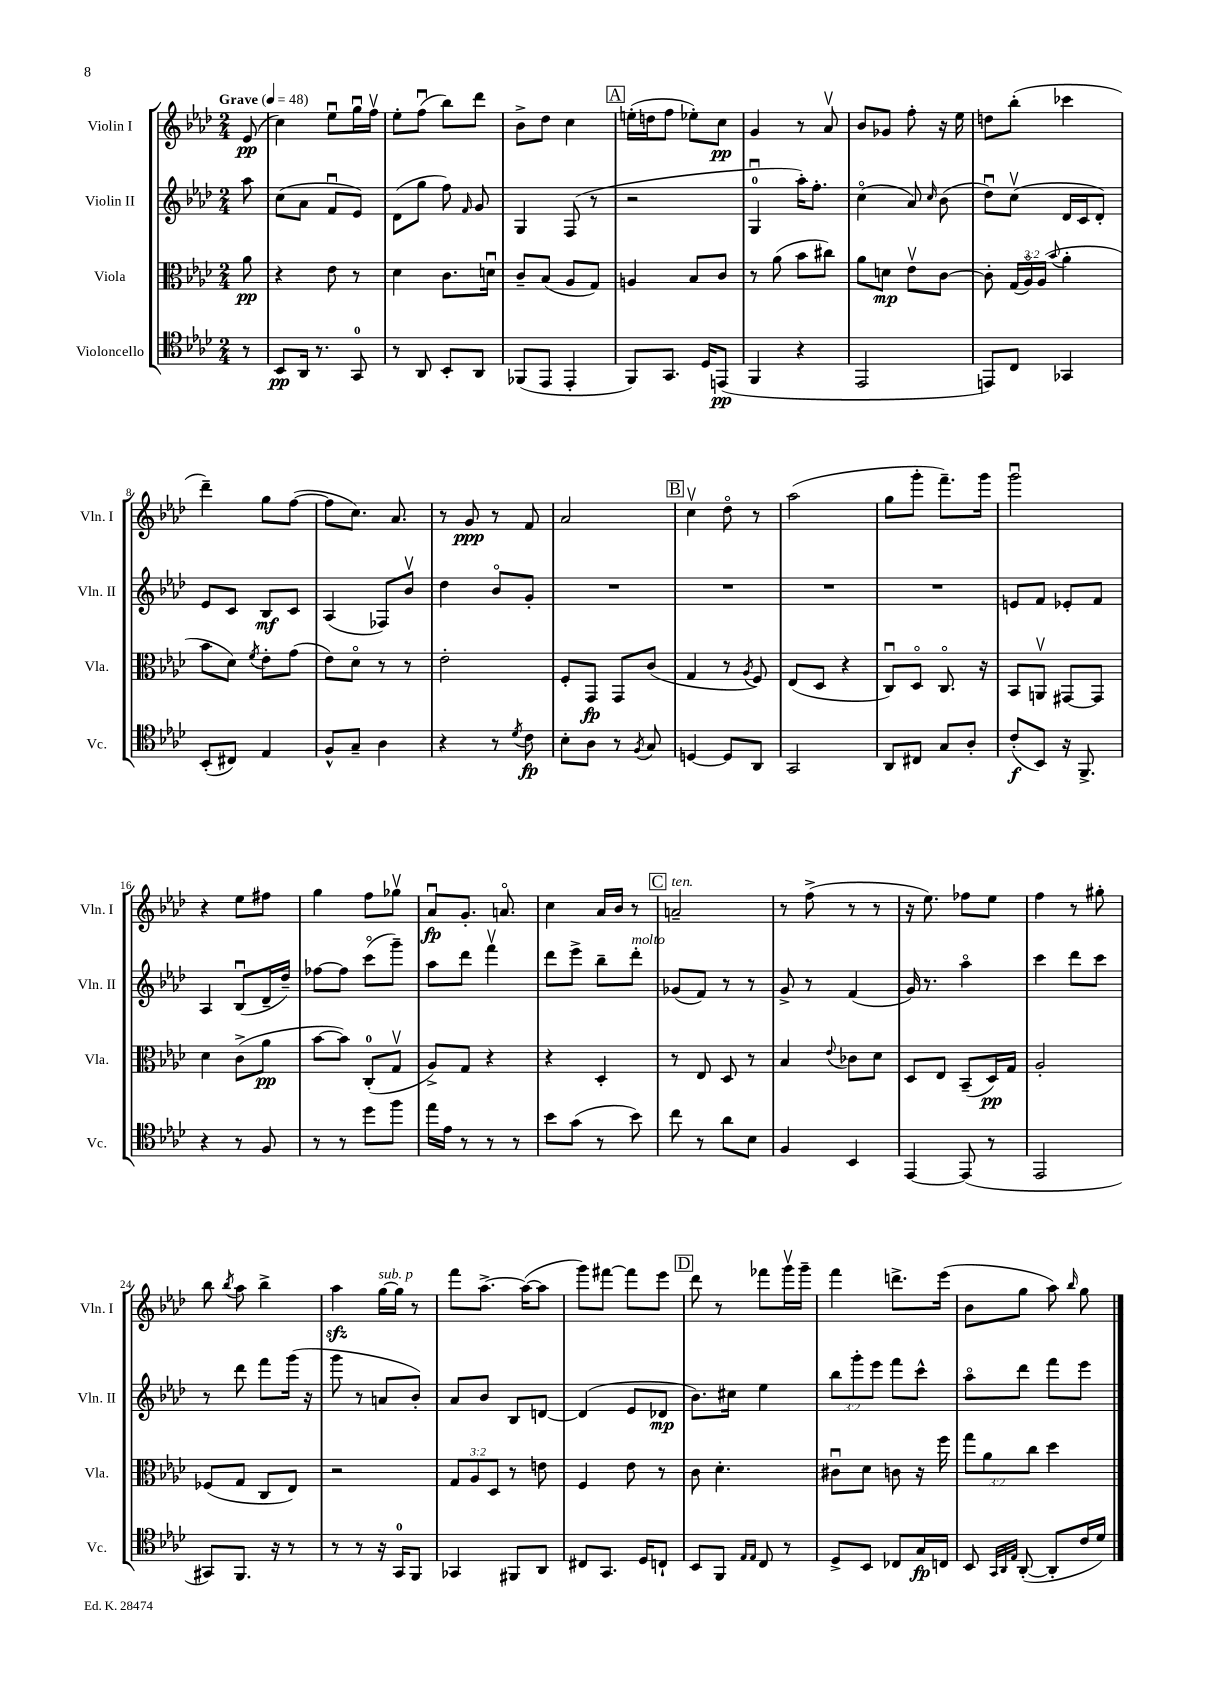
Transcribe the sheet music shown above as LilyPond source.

<<
\new StaffGroup <<
\new Staff = "s0" \with { instrumentName = "Violin I" shortInstrumentName = "Vln. I" } {
    \clef treble \key aes \major \numericTimeSignature \time 2/4 \partial 8 \tempo "Grave" 4 = 48
    \autoBeamOff ees'8\pp( |
    c''4) ees''8[\downbow g''16\downbow f''16]\upbow |
    ees''8[-. f''8]\downbow( bes''8[) des'''8] |
    bes'8[-> des''8] c''4 |
    \mark \markup { \box "A" } e''16[-.( d''16 f''8] ees''8[-.) c''8]\pp |
    g'4 r8 aes'8\upbow |
    bes'8[ ges'8] f''8-. r16 ees''16 |
    d''8[ bes''8]-.( ces'''4 |
    des'''4--) g''8[ f''8]~( |
    f''8[ c''8.]) aes'8. |
    r8 g'8\ppp r8 f'8 |
    aes'2 |
    \mark \markup { \box "B" } c''4\upbow des''8\flageolet r8 |
    aes''2( |
    g''8[ g'''8]-. f'''8.[--) g'''16] |
    g'''2\downbow |
    r4 ees''8[ fis''8] |
    g''4 f''8[ ges''8]\upbow |
    aes'8[\downbow\fp g'8.]-. a'8.\flageolet |
    c''4 aes'16[ bes'16] r8 |
    \mark \markup { \box "C" } a'2--^\markup { \italic "ten." } |
    r8 f''8->( r8 r8 |
    r16 ees''8.) fes''8[ ees''8] |
    f''4 r8 gis''8-. |
    bes''8 \acciaccatura { bes''8 } aes''8 bes''4-> |
    aes''4\sfz g''16[~^\markup { \italic "sub. p" } g''16] r8 |
    f'''8[ aes''8.]~-> aes''16[~( aes''8] |
    g'''8[) fis'''8]~ fis'''8[ ees'''8] |
    \mark \markup { \box "D" } des'''8 r8 fes'''8[ g'''16\upbow g'''16]-- |
    f'''4 d'''8.[-> ees'''16]( |
    bes'8[ g''8] aes''8) \grace { bes''16 } g''8 \bar "|." |
}
\new Staff = "s1" \with { instrumentName = "Violin II" shortInstrumentName = "Vln. II" } {
    \clef treble \key aes \major \numericTimeSignature \time 2/4 \override Staff.TupletNumber.text = #tuplet-number::calc-fraction-text \partial 8
    \autoBeamOff aes''8 |
    c''8[( aes'8] f'8[\downbow ees'8]) |
    des'8[( g''8] f''8) \grace { f'16 } g'8 |
    g4 f8( r8 |
    \mark \markup { \box "A" } r2 |
    g4-0\downbow aes''16[-.) f''8.]-. |
    c''4\flageolet( aes'8) \grace { c''16 } bes'8( |
    des''8[\downbow) c''8]\upbow( des'16[ c'16 des'8]-.) |
    ees'8[ c'8] bes8[\mf c'8] |
    aes4( fes8[) bes'8]\upbow |
    des''4 bes'8[\flageolet g'8]-. |
    R2 |
    \mark \markup { \box "B" } R2 |
    R2 |
    R2 |
    e'8[ f'8] ees'8[-. f'8] |
    aes4 bes8[\downbow( des'16-- des''16]--) |
    fes''8[~ fes''8] c'''8[\flageolet( g'''8]--) |
    aes''8[ des'''8] f'''4\upbow |
    des'''8[ ees'''8]-> bes''8[-- des'''8]-.^\markup { \italic "molto" } |
    \mark \markup { \box "C" } ges'8[( f'8]) r8 r8 |
    g'8-> r8 f'4( |
    g'16) r8. aes''4\flageolet |
    c'''4 des'''8[ c'''8] |
    r8 des'''8 f'''8[ g'''16]( r16 |
    g'''8 r8 a'8[ bes'8]-.) |
    aes'8[ bes'8] bes8[ d'8]~ |
    d'4( ees'8[ des'8]\mp |
    \mark \markup { \box "D" } bes'8.[) cis''16] ees''4 |
    \tuplet 3/2 { bes''8[ g'''8-. ees'''8] } f'''8[ c'''8]-^ |
    aes''8[\flageolet des'''8] f'''8[ ees'''8] \bar "|." |
}
\new Staff = "s2" \with { instrumentName = "Viola" shortInstrumentName = "Vla." } {
    \clef alto \key aes \major \numericTimeSignature \time 2/4 \override Staff.TupletNumber.text = #tuplet-number::calc-fraction-text \partial 8
    \autoBeamOff aes'8\pp |
    r4 ees'8 r8 |
    des'4 c'8.[ d'16]\downbow |
    c'8[-- bes8]( aes8[ g8]) |
    \mark \markup { \box "A" } a4 bes8[ c'8] |
    r8 aes'8( bes'8[ cis''8]) |
    aes'8[ d'8]\mp ees'8[\upbow c'8]~ |
    c'8-. \tuplet 3/2 { g16[( aes16\flageolet) aes16]( } \appoggiatura { bes'8 } aes'4-. |
    bes'8[ des'8]) \acciaccatura { f'8 } ees'8[-. g'8]( |
    ees'8[) des'8]\flageolet r8 r8 |
    ees'2-. |
    f8[-. g,8]\fp g,8[ c'8]( |
    \mark \markup { \box "B" } g4 r8 \acciaccatura { aes8 } f8) |
    ees8[( des8] r4 |
    c8[\downbow) des8]\flageolet c8.\flageolet r16 |
    bes,8[ a,8]\upbow gis,8[~ gis,8] |
    des'4 c'8[->( aes'8]\pp |
    bes'8[~ bes'8]) c8[-0-.( g8]\upbow |
    aes8[->) g8] r4 |
    r4 des4-. |
    \mark \markup { \box "C" } r8 ees8 des8 r8 |
    bes4 \appoggiatura { ees'8 } ces'8[ des'8] |
    des8[ ees8] bes,8[--( des16\pp) g16] |
    aes2-. |
    fes8[( g8] c8[ ees8]) |
    r2 |
    \tuplet 3/2 { g8[ aes8 des8] } r8 e'8 |
    f4 ees'8 r8 |
    \mark \markup { \box "D" } c'8 des'4.-. |
    cis'8[\downbow des'8] c'8 r16 f''16 |
    \tuplet 3/2 { g''8[ aes'8 c''8] } des''4 \bar "|." |
}
\new Staff = "s3" \with { instrumentName = "Violoncello" shortInstrumentName = "Vc." } {
    \clef tenor \key aes \major \numericTimeSignature \time 2/4 \partial 8
    \autoBeamOff r8 |
    bes,8[\pp aes,16] r8. g,8-0 |
    r8 aes,8 bes,8[-. aes,8] |
    fes,8[( ees,8] ees,4-. |
    \mark \markup { \box "A" } f,8[) g,8.] des16[ e,8]\pp( |
    f,4 r4 |
    ees,2 |
    e,8[) c8] ges,4 |
    bes,8[-.( cis8]) ees4 |
    f8[-^ g8]-- aes4 |
    r4 r8 \acciaccatura { des'8 } c'8\fp |
    bes8[-. aes8] r8 \acciaccatura { f8 } g8 |
    \mark \markup { \box "B" } d4~ d8[ aes,8] |
    g,2 |
    aes,8[ cis8] g8[ aes8]-. |
    c'8[-.\f( bes,8]) r16 f,8.-> |
    r4 r8 f8 |
    r8 r8 des''8[ f''8] |
    ees''16[ ees'16] r8 r8 r8 |
    bes'8[ g'8]( r8 bes'8) |
    \mark \markup { \box "C" } c''8 r8 aes'8[ bes8] |
    f4 bes,4 |
    ees,4~ ees,8( r8 |
    ees,2 |
    gis,8[) f,8.] r16 r8 |
    r8 r8 r16 g,16[-0 f,8] |
    ges,4 fis,8[ aes,8] |
    cis8[ g,8.] des16[ c8]-! |
    \mark \markup { \box "D" } bes,8[ f,8] \grace { ees16[ ees16] } c8 r8 |
    des8[-> bes,8] ces8[ g16\fp c16] |
    bes,8 \grace { g,32[ aes,32 ees32] } aes,8~-.( aes,8[-. c'16 des'16]) \bar "|." |
}
>>
>>
